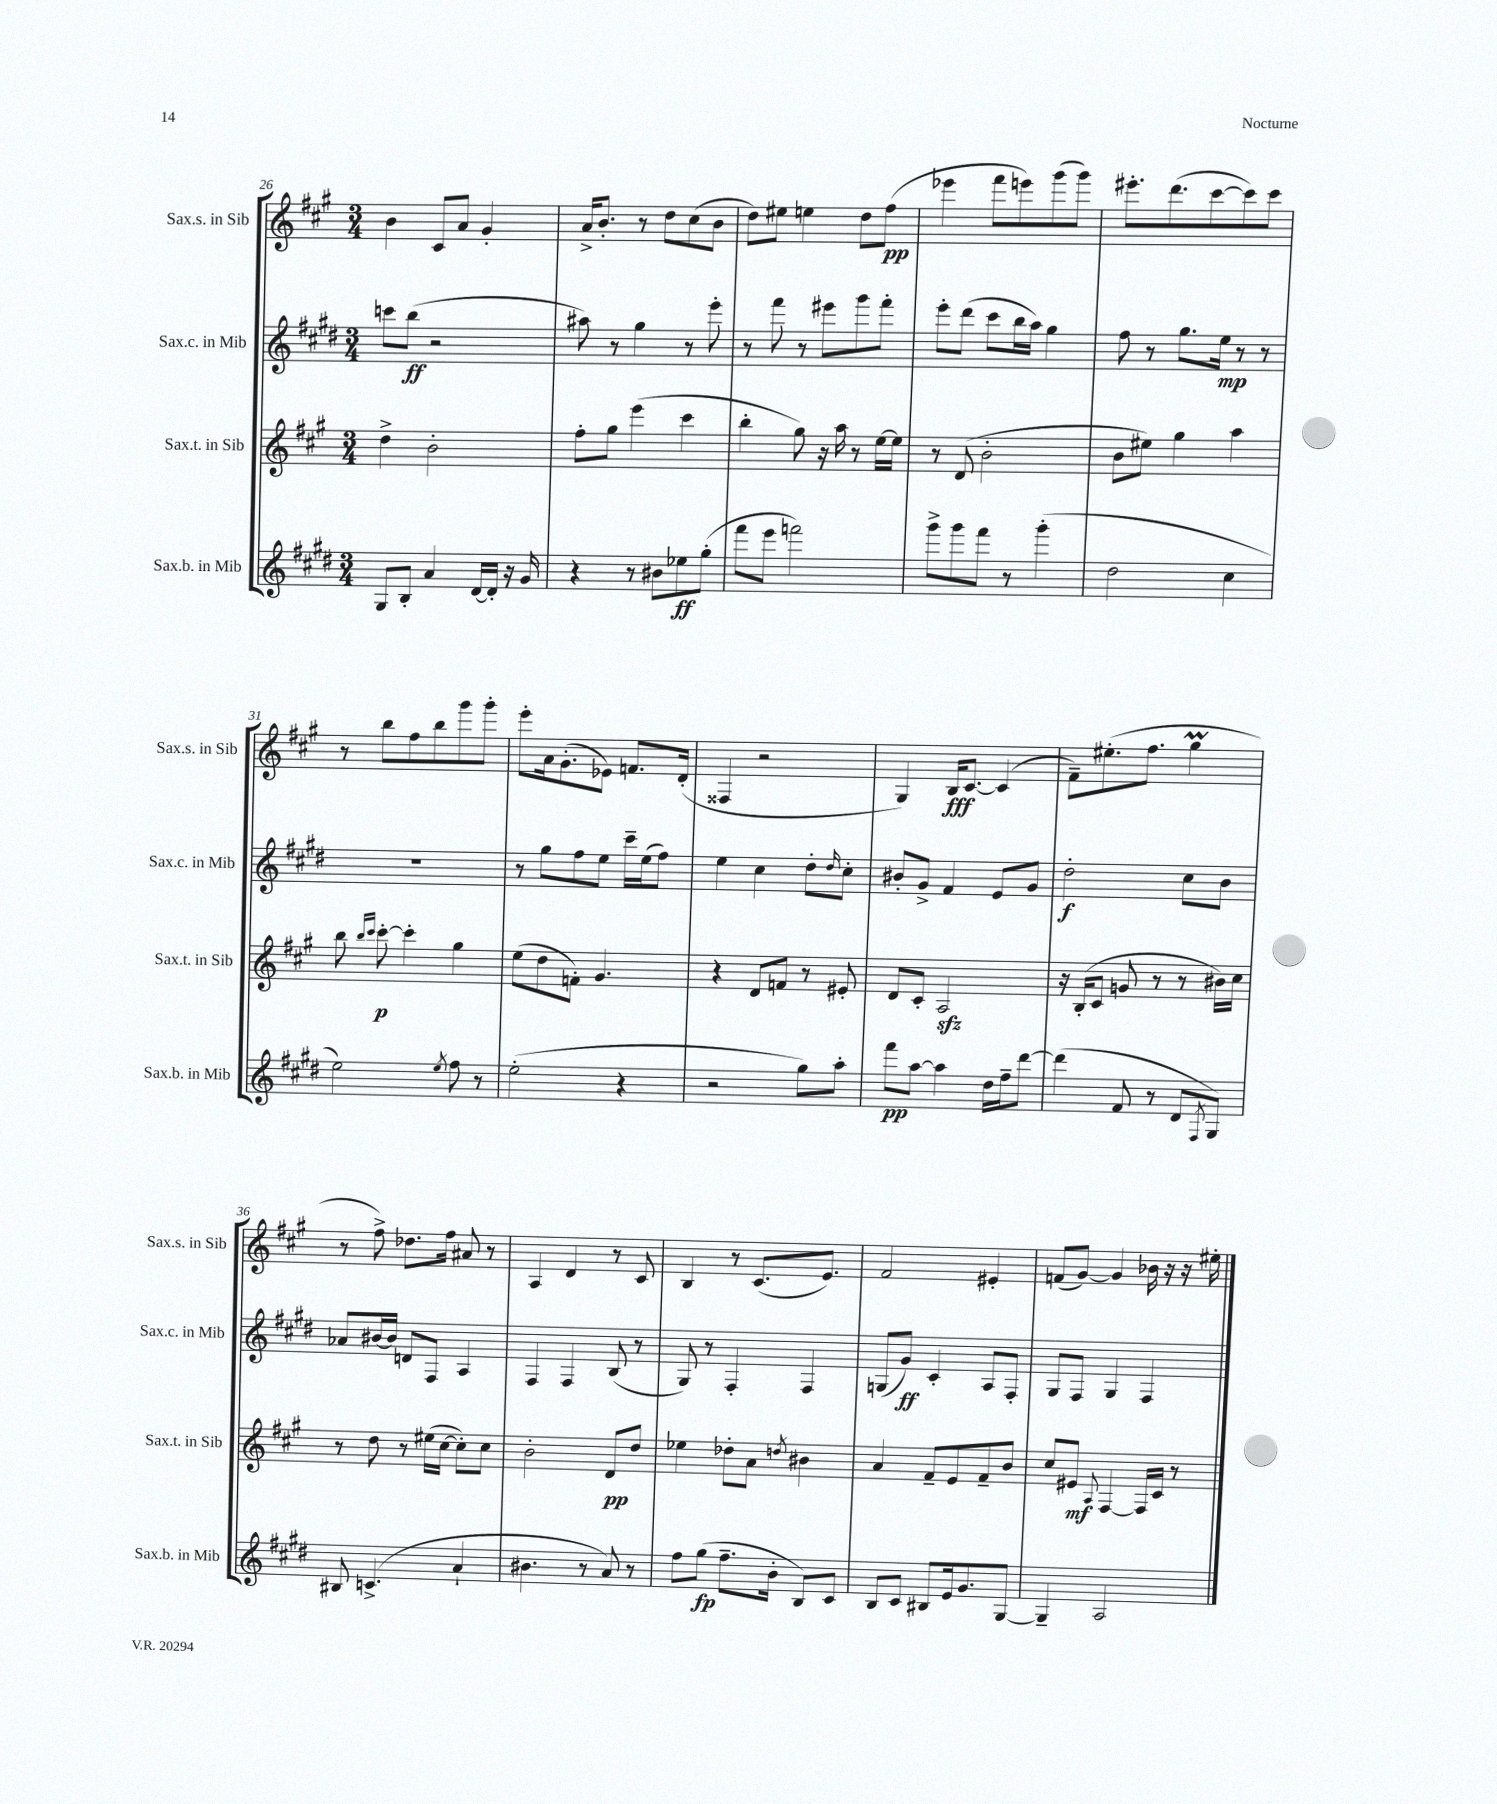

**kern	**kern	**kern	**kern
*staff4	*staff3	*staff2	*staff1
*clefG2	*clefG2	*clefG2	*clefG2
*k[f#c#g#d#]	*k[f#c#g#]	*k[f#c#g#d#]	*k[f#c#g#]
*M3/4	*M3/4	*M3/4	*M3/4
8G#	4dd^	8ccc	4b
8B'	.	(8bb	.
4a	2b'	2r	8c#
.	.	.	8a
[16d#	.	.	4g#'
16d#']	.	.	.
16r	.	.	.
16g#	.	.	.
=	=	=	=
4r	8ff#'	8aa#)	16a^
.	.	.	8.b'
.	8gg#	8r	.
8r	(4eee	4gg#	8r
8b#	.	.	8dd
8ee-	4ccc#	8r	(8cc#
(8gg#'	.	8eee'	8b
=	=	=	=
8fff#	4bb'	8r	8dd)
8eee	.	8fff#	8ee#
2fff)	8gg#)	8r	4ee
.	16r	8eee#	.
.	16aa	.	.
.	8r	8ggg#	8dd
.	[16ee	8fff#'	(8ff#
.	16ee]	.	.
=	=	=	=
8ggg#^	8r	8eee'	4eee-
8ggg#	(8d	(8ddd#	.
8fff#	2b'	8ccc#	8fff#
8r	.	16bb	8eee)
.	.	16aa)	.
(4ggg#'	.	4gg#	(8ggg#
.	.	.	8ggg#)
=	=	=	=
2dd#	8b	8ff#	8.eee#'
.	8ee#)	8r	.
.	.	.	(8.ddd
.	4gg#	8.gg#	.
.	.	.	[8ccc#
.	.	16ee	.
4cc#	4aa	8r	8ccc#])
.	.	8r	8ccc#
=	=	=	=
2ee)	8bb	2.r	8r
.	16qqbb	.	.
.	16qqccc#	.	.
.	[8ccc#'	.	8bb
.	4ccc#']	.	8ff#
.	.	.	8bb
8qee	.	.	.
8ff#	4gg#	.	8ggg#
8r	.	.	8ggg#'
=	=	=	=
(2ee'	(8ee	8r	8eee'
.	8dd	8gg#	16a
.	.	.	(8.g#'
.	8f')	8ff#	.
.	4.g#	8ee	8e-)
4r	.	16ccc#~	8.f
.	.	(16ee	.
.	.	8ff#)	.
.	.	.	(16d'
=	=	=	=
2r	4r	4ee	4F##
.	8d	4cc#	2r
.	8f	.	.
8gg#)	8r	8dd#'	.
.	.	16qqdd#	.
8aa'	8e#'	8cc#'	.
=	=	=	=
8fff#	8d	8b#'	4G#)
[8aa	8c#'	8g#^	.
4aa]	2A	4f#	16B
.	.	.	[8.c#
16dd#	.	8e	(4c#]
16ff#~	.	.	.
[8ddd#	.	8g#	.
=	=	=	=
(4ddd#]	16r	2dd#'	8f#~)
.	(16B'	.	.
.	8c#	.	(8.ee#'
8f#	8g	.	.
.	.	.	8.ff#
8r	8r	.	.
8d#	8r	8cc#	4gg#
8qF#	.	.	.
8G#)	16b#)	8b	.
.	16cc#	.	.
=	=	=	=
8B#	8r	8a-	8r
(4.c^	8dd	[16b#	8ff#^)
.	.	16b#]	.
.	8r	8d	8.dd-
.	(16ee#	8F#	.
.	[16cc#	.	16ff#
4a`	8cc#'])	4A	8a#
.	8cc#	.	8r
=	=	=	=
4.b#	2b'	4F#	4A
.	.	4F#	4d
8r	.	.	.
8a)	8d	(8B	8r
8r	8dd	8r	8c#
=	=	=	=
8ff#	4ee-	8G#)	4B
(8gg#	.	8r	.
8.ff#~	8dd-'	4F#'	8r
.	8a	.	(8.c#
16b'	.	.	.
.	8qdd	.	.
8B)	4b#	4F#	.
.	.	.	8.e)
8c#	.	.	.
=	=	=	=
8B	4a	(8G	2f#
8c#	.	8g#)	.
8B#	8f#~	4c#'	.
16e	8e	.	.
8.g#	.	.	.
.	8f#~	8A	4e#'
[8G#	8b	8F#'	.
=	=	=	=
4G#~]	8cc#	8G#	(8f
.	8e#	8F#	[8g#)
.	8qqA	.	.
2A	[4F#	4G#	4g#]
.	16F#]	4F#	16b-
.	16c#	.	16r
.	8r	.	16r
.	.	.	16ee#'
==	==	==	==
*-	*-	*-	*-
